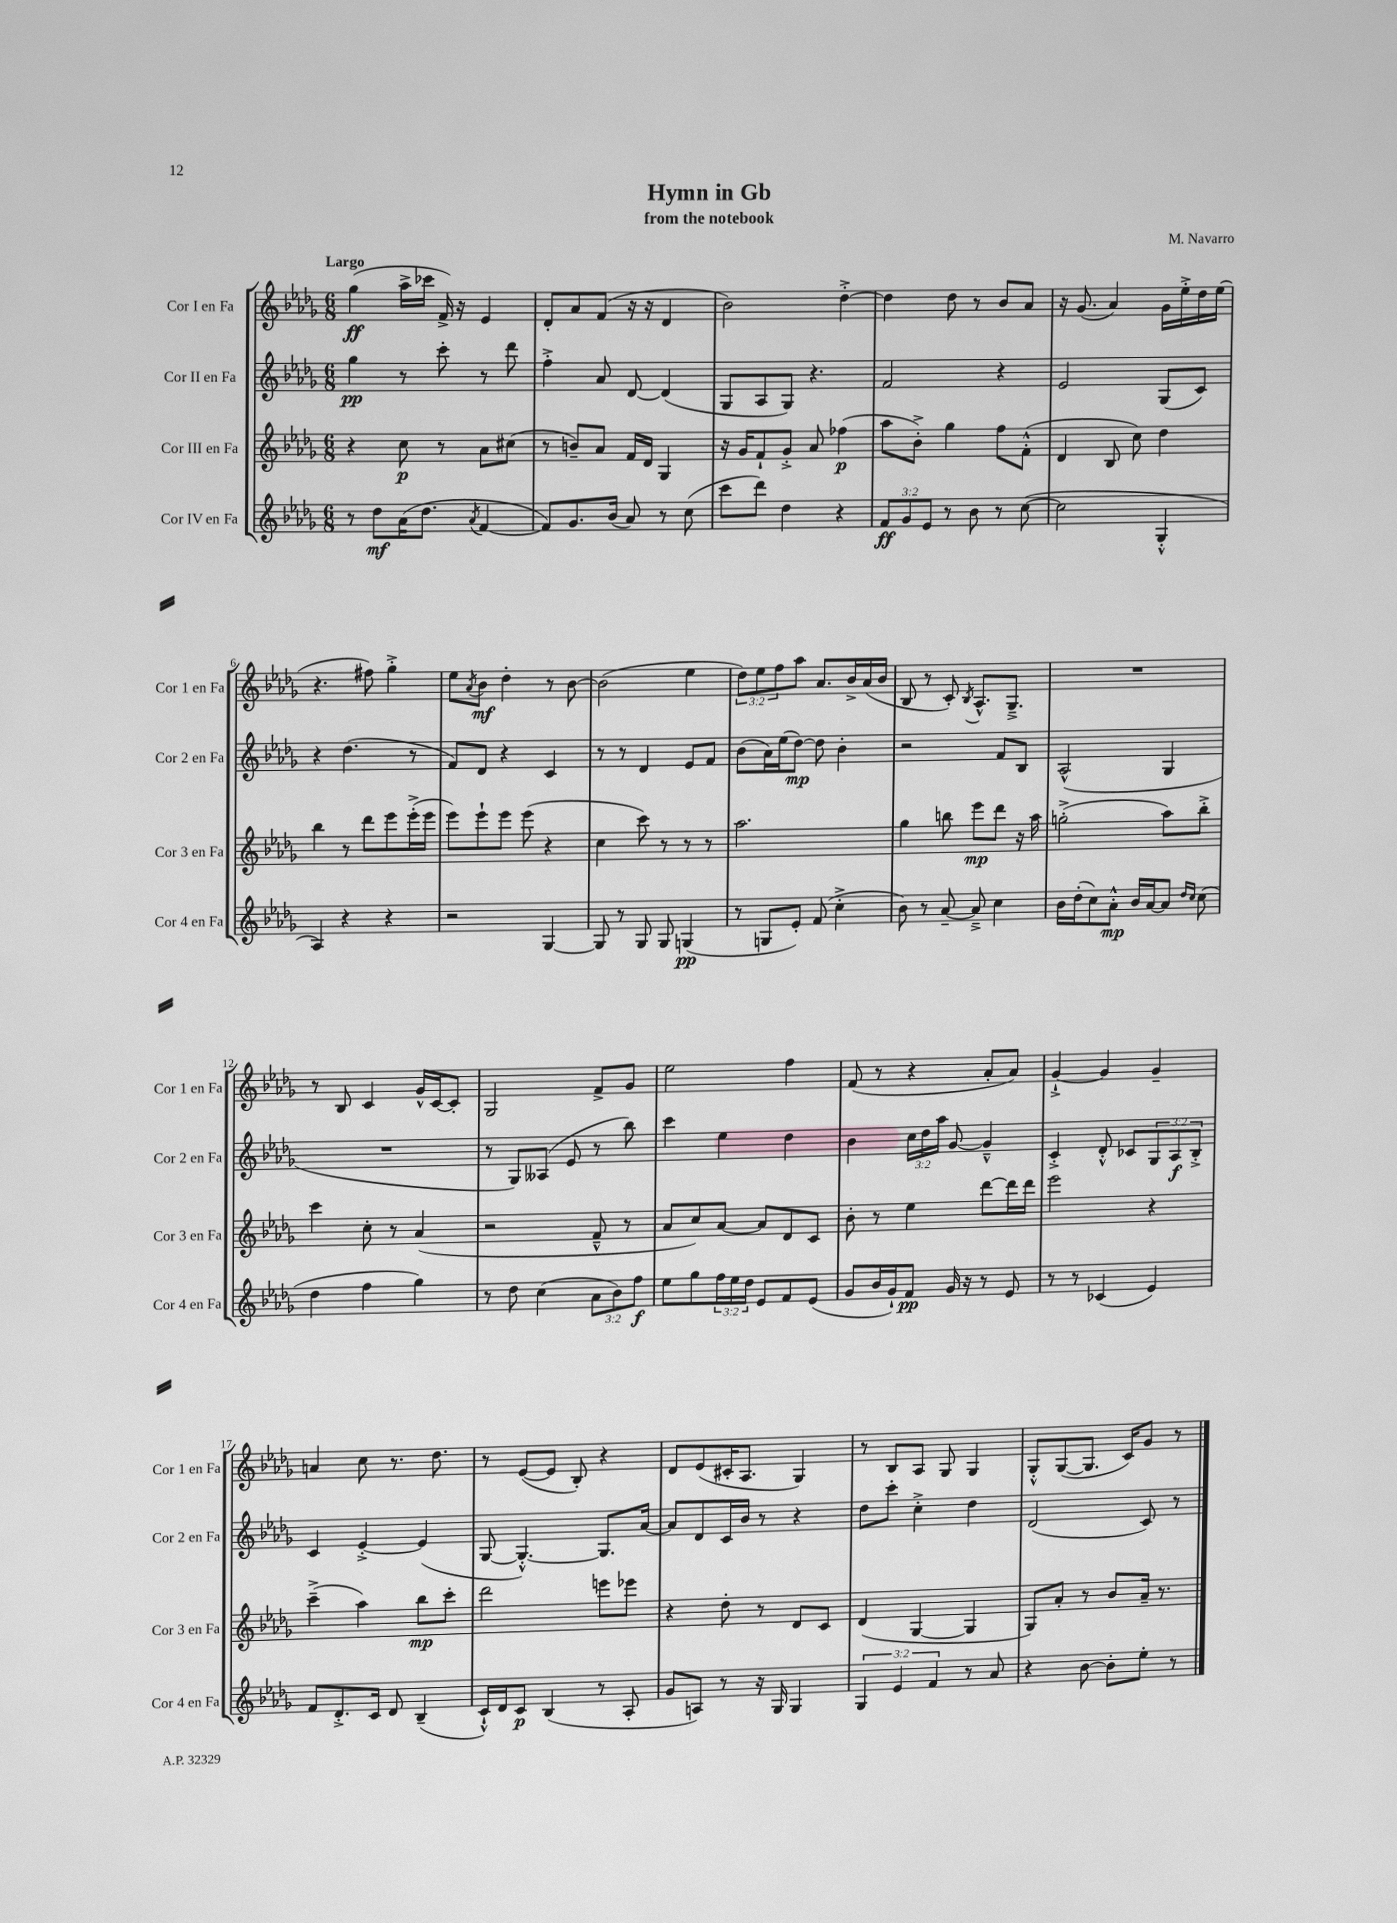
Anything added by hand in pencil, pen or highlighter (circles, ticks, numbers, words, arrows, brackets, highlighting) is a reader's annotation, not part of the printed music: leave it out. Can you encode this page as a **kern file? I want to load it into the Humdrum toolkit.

**kern	**kern	**kern	**kern
*staff4	*staff3	*staff2	*staff1
*clefG2	*clefG2	*clefG2	*clefG2
*k[b-e-a-d-g-]	*k[b-e-a-d-g-]	*k[b-e-a-d-g-]	*k[b-e-a-d-g-]
*M6/8	*M6/8	*M6/8	*M6/8
8r	4r	4gg-	(4gg-
8dd-	.	.	.
(16a-	8cc	8r	16aa-^
8.dd-	.	.	16ccc-
.	8r	8ccc'	16f^)
.	.	.	16r
8qa-	.	.	.
[4f	8a-	8r	4e-
.	(8cc#	8ddd-	.
=	=	=	=
8f])	8r	4ff'^	8d-'
8.g-	8b~)	.	8a-
.	8a-	8a-	(8f
(16b-	.	.	.
8a-)	16f	[8d-	16r
.	16d-	.	16r
8r	4G-	(4d-]	4d-
(8cc	.	.	.
=	=	=	=
8ccc	16r	8G-	2b-)
.	16g-	.	.
8ddd-)	8f`	8A-	.
4dd-	8g-'^	8G-)	.
.	8a-	4.r	.
4r	(4ff-	.	[4dd-'^
=	=	=	=
12f	8aa-	2f	4dd-]
12g-	.	.	.
.	8b-'^)	.	.
12e-	.	.	.
8r	4gg-	.	8dd-
8b-	.	.	8r
8r	8ff	4r	8b-
([8cc	(8f'^^	.	8a-
=	=	=	=
2cc]	4d-	2e-	16r
.	.	.	(8.g-
.	8B-	.	4a-)
.	8cc)	.	.
4G-'^^	4dd-	(8G-	16g-
.	.	.	16ee-'^
.	.	8c)	16dd-
.	.	.	(16ee-
=	=	=	=
4A-)	4bb-	4r	4.r
4r	8r	(4.dd-	.
.	8ddd-	.	8ff#)
4r	8eee-	.	4gg-'^
.	(16eee-'^	8r	.
.	16eee-	.	.
=	=	=	=
2r	8eee-)	8f)	8ee-
.	.	.	8qa-
.	8eee-`	8d-	8b-
.	8eee-	4r	4dd-'
.	(8eee-	.	.
[4G-	4r	4c	8r
.	.	.	[8b-
=	=	=	=
8G-]	4cc	8r	(2b-]
8r	.	8r	.
8G-	8ccc)	4d-	.
8G-	8r	.	.
(4G	8r	8e-	4ee-
.	8r	8f	.
=	=	=	=
8r	2.aa-	(8b-	12dd-)
.	.	.	12ee-
8G	.	16a-)	.
.	.	.	12ff
.	.	(16ee-	.
8e-')	.	[8dd-)	8aa-
(8f	.	8dd-]	8.a-
4cc'^	.	4b-'	.
.	.	.	16b-^
.	.	.	(16a-
.	.	.	16b-
=	=	=	=
8b-)	4gg-	2r	8B-
8r	.	.	8r
[8a-~	8bb	.	8c')
.	.	.	8qB-
8a-~^]	8eee-	.	8.A-^^
4cc	8ddd-	8f	.
.	.	.	8.G-~^
.	16r	8B-	.
.	16aa-	.	.
=	=	=	=
16b-	(2gg'^	(2A-^^	2.r
(16dd-'	.	.	.
8cc)	.	.	.
8a-'^^	.	.	.
16b-	.	.	.
[16a-	.	.	.
8a-]	8aa-)	4G-	.
16qqdd-	.	.	.
16qqcc	.	.	.
(8cc	8bb-'^	.	.
=	=	=	=
4dd-	4ccc	2.r	8r
.	.	.	8B-
4ff	8cc'	.	4c
.	8r	.	.
4gg-)	(4a-	.	16g-^^
.	.	.	[16c
.	.	.	8c']
=	=	=	=
8r	2r	8r	2G-
8dd-	.	8G-)	.
(4cc	.	(8A--	.
.	.	8e-	.
12a-	8f~^^	8r	8f^
12b-)	.	.	.
.	8r	8bb-)	8g-
12ff	.	.	.
=	=	=	=
8ee-	8a-	4ccc	2ee-
8gg-	8cc)	.	.
24ff	[8a-	4ee-	.
24ee-	.	.	.
24dd-	.	.	.
8e-	8a-]	.	.
8f	8d-	4dd-	4ff
(8e-	8c	.	.
=	=	=	=
8g-	8b-'	4b-	(8f
16b-	8r	.	8r
16g-`)	.	.	.
8f	4ee-	24cc	4r
.	.	24dd-	.
.	.	24aa-	.
16g-	.	[8g-	.
16r	.	.	.
8r	[8ddd-	4g-~^^]	8a-'
8e-	16ddd-]	.	8a-)
.	16ddd-	.	.
=	=	=	=
8r	2eee-	4c'^	[4g-`^
8r	.	.	.
(4c-	.	8d-'^^	4g-]
.	.	8c-	.
4e-)	4r	12G-	4g-~
.	.	12A-	.
.	.	12B-'^	.
=	=	=	=
8f	(4ccc~^	4c	4a
8.d-'^	.	.	.
.	4aa-)	[4e-'^	8cc
16c	.	.	.
8d-	.	.	8.r
(4B-~	8bb-	(4e-]	.
.	.	.	8.dd-
.	8ccc'	.	.
=	=	=	=
16c`^^)	2ddd-	[8G-	8r
16d-	.	.	.
8c	.	4.G-'^^_)	([8e-
(4B-	.	.	8e-]
.	.	.	8B-')
8r	8eee	8.G-]	4r
8A-'	8eee-	.	.
.	.	[16a-	.
=	=	=	=
8g-	4r	8a-]	8d-
8A)	.	8d-	(8e-
8r	8dd-'	16c	16c#'
.	.	16b-	8.A-
16r	8r	8r	.
16G-	.	.	.
4G-	8d-	4r	4G-)
.	8c	.	.
=	=	=	=
6G-	(4d-	8dd-	8r
.	.	8ccc'	8B-
6e-	.	.	.
.	[4G-	4cc'^	8A-
6f	.	.	.
.	.	.	8G-
8r	4G-]	4dd-	4G-
8a-	.	.	.
=	=	=	=
4r	8G-)	(2d-	8G-'^^
.	8a-'	.	([8G-
[8b-	8r	.	8.G-]
8b-']	8b-	.	.
.	.	.	16c)
8ee-'	16a-~	8c)	8g-
.	8.r	.	.
8r	.	8r	8r
==	==	==	==
*-	*-	*-	*-
